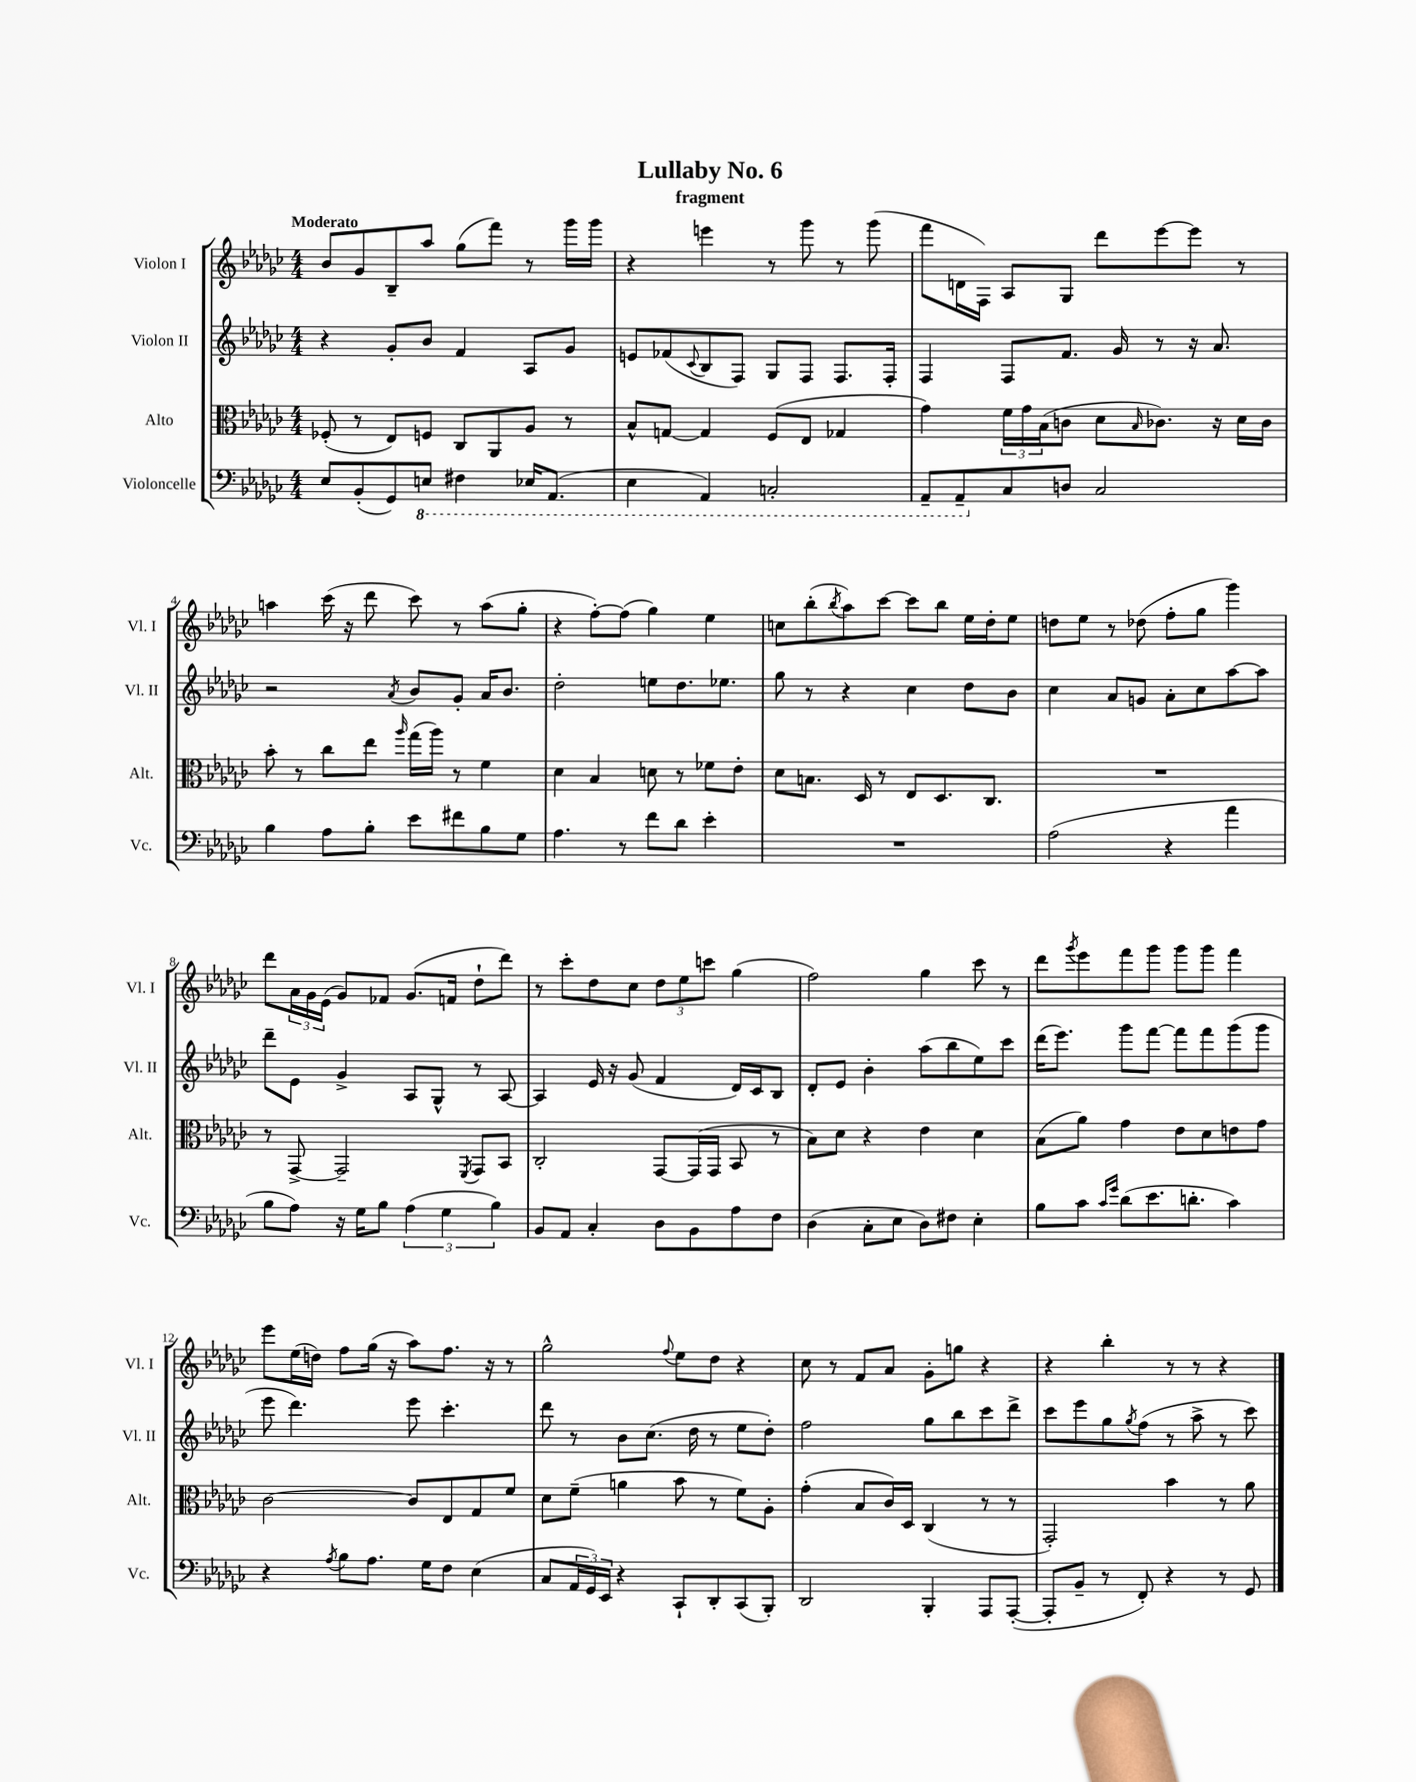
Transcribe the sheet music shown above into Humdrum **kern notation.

**kern	**kern	**kern	**kern
*staff4	*staff3	*staff2	*staff1
*clefF4	*clefC3	*clefG2	*clefG2
*k[b-e-a-d-g-c-]	*k[b-e-a-d-g-c-]	*k[b-e-a-d-g-c-]	*k[b-e-a-d-g-c-]
*M4/4	*M4/4	*M4/4	*M4/4
8E-	(8F-'	4r	8b-
(8BB-'	8r	.	8g-
8GG-)	8E-)	8g-'	8B-~
8EE	8F	8b-	8aa-
4FF#	8C-	4f	(8gg-
.	8AA-	.	8fff)
16EE-	8A-	8A-	8r
(8.AAA-	.	.	.
.	8r	8g-	16ggg-
.	.	.	16ggg-
=	=	=	=
4EE-	8B-^^	8e	4r
.	[8G	(8f-	.
.	.	8qqc-	.
4AAA-)	4G]	8B-	4eee
.	.	8F)	.
2CC'	(8F	8G-	8r
.	8E-	8F	8ggg-
.	4G-	8.F	8r
.	.	.	(8ggg-
.	.	16F'	.
=	=	=	=
8AAA-~	4g-)	4F	8fff
8AAA-~	.	.	16d
.	.	.	16F)
8C-	24f	8F	8A-
.	24g-	.	.
.	(24B-	.	.
8D	8c	8.f	8G-
2C-	8d-	.	8ddd-
.	.	16g-	.
.	16qqB-	.	.
.	8.c-)	8r	[8eee-
.	.	16r	8eee-]
.	16r	8.a-	.
.	16d-	.	8r
.	16c-	.	.
=	=	=	=
4B-	8b-'	2r	4aa
.	8r	.	.
8A-	8cc-	.	(16ccc-
.	.	.	16r
8B-'	8ee-	.	8ddd-
.	16qqaa-	8qa-	.
8e-	(16gg-	8b-	8ccc-)
.	16aa-)	.	.
8f#	8r	8g-'	8r
8B-	4f	16a-	(8aa
.	.	8.b-	.
8G-	.	.	8gg-'
=	=	=	=
4.A-	4d-	2dd-'	4r
.	4B-	.	[8ff')
8r	.	.	(8ff]
8f	8d	8ee	4gg-)
8d-	8r	8.dd-	.
4e-'	8f-	.	4ee-
.	.	8.ee-	.
.	8e-'	.	.
=	=	=	=
1r	8d-	8gg-	8cc
.	8.B	8r	(8bb-'
.	.	.	8qbb-
.	.	4r	8aa-)
.	16D-	.	.
.	8r	.	[8ccc-
.	8E-	4cc-	8ccc-]
.	8.D-	.	8bb-
.	.	8dd-	16ee-
.	8.C-	.	16dd-'
.	.	8b-	8ee-
=	=	=	=
(2A-	1r	4cc-	8dd
.	.	.	8ee-
.	.	8a-	8r
.	.	8g	(8dd-
4r	.	8a-'	8ff'
.	.	8cc-	8gg-
4a-	.	[8aa-	4ggg-)
.	.	8aa-]	.
=	=	=	=
8B-	8r	8ddd-~	8ddd-
8A-)	[8GG-^	8e-	24a-
.	.	.	24g-
.	.	.	(24e-
16r	2GG-~]	4g-^	8g-)
16G-	.	.	.
8B-	.	.	8f-
(6A-	.	8A-	(8.g-
.	.	8G-^^	.
6G-	.	.	.
.	.	.	16f
.	8qFF	.	.
.	8GG-	8r	8dd-`
6B-)	.	.	.
.	8BB-	[8A-	8ddd-)
=	=	=	=
8BB-	2C-'	4A-]	8r
8AA-	.	.	8ccc-'
4C-'	.	16e-	8dd-
.	.	16r	.
.	.	(8g-	8cc-
8D-	[8GG-	4f	12dd-
.	.	.	12ee-
8BB-	(16GG-]	.	.
.	.	.	12ccc
.	16GG-	.	.
8A-	8BB-	16d-)	(4gg-
.	.	16c-	.
8F	8r	8B-	.
=	=	=	=
(4D-	8B-)	8d-'	2ff)
.	8d-	8e-	.
8C-'	4r	4b-'	.
8E-	.	.	.
8D-)	4e-	(8aa-	4gg-
8F#	.	8bb-	.
4E-'	4d-	8ee-)	8ccc-
.	.	8ccc-	8r
=	=	=	=
8B-	(8B-	(16ddd-	8ddd-
.	.	8.eee-)	.
.	.	.	8qggg-
8c-	8a-)	.	8eee-
16qqc-	.	.	.
16qqg-	.	.	.
(8d-	4g-	8ggg-	8fff
8.e-	.	[8fff	8ggg-
.	8e-	8fff]	8ggg-
8.d'	.	.	.
.	8d-	8fff	8ggg-
4c-)	8e	(8ggg-	4fff
.	8g-	8ggg-	.
=	=	=	=
4r	[2c-	8eee-	8eee-
.	.	4.ddd-)	(16ee-
.	.	.	16dd)
8qA-	.	.	.
8B-	.	.	8ff
8.A-	.	.	(16gg-
.	.	.	16r
.	8c-]	8eee-	8aa-)
16G-	.	.	.
8F	8E-	4.ccc-'	8.ff
(4E-	8G-	.	.
.	.	.	16r
.	8f	.	8r
=	=	=	=
8C-	8d-	8ddd-	2gg-^^
24AA-	(8f~	8r	.
24GG-)	.	.	.
24EE-	.	.	.
4r	4a	8b-	.
.	.	(8.cc-	.
.	.	.	8qqff
8CC-`	8b-	.	8ee-
.	.	16dd-	.
8DD-'	8r	8r	8dd-
(8CC-	8f)	8ee-	4r
8BBB-')	8A-'	8dd-')	.
=	=	=	=
2DD-	(4g-'	2ff	8cc-
.	.	.	8r
.	8B-	.	8f
.	16c-)	.	8a-
.	16D-	.	.
4BBB-'	(4C-	8gg-	8g-'
.	.	8bb-	8gg
8AAA-	8r	8ccc-	4r
([8AAA-'	8r	8ddd-^	.
=	=	=	=
8AAA-']	2GG-')	8ccc-	4r
8BB-~	.	8eee-	.
8r	.	8gg-	4bb-'
.	.	8qgg-	.
8FF')	.	(8ff	.
4r	4b-	8r	8r
.	.	8aa-^	8r
8r	8r	8r	4r
8GG-	8a-	8ccc-)	.
==	==	==	==
*-	*-	*-	*-
